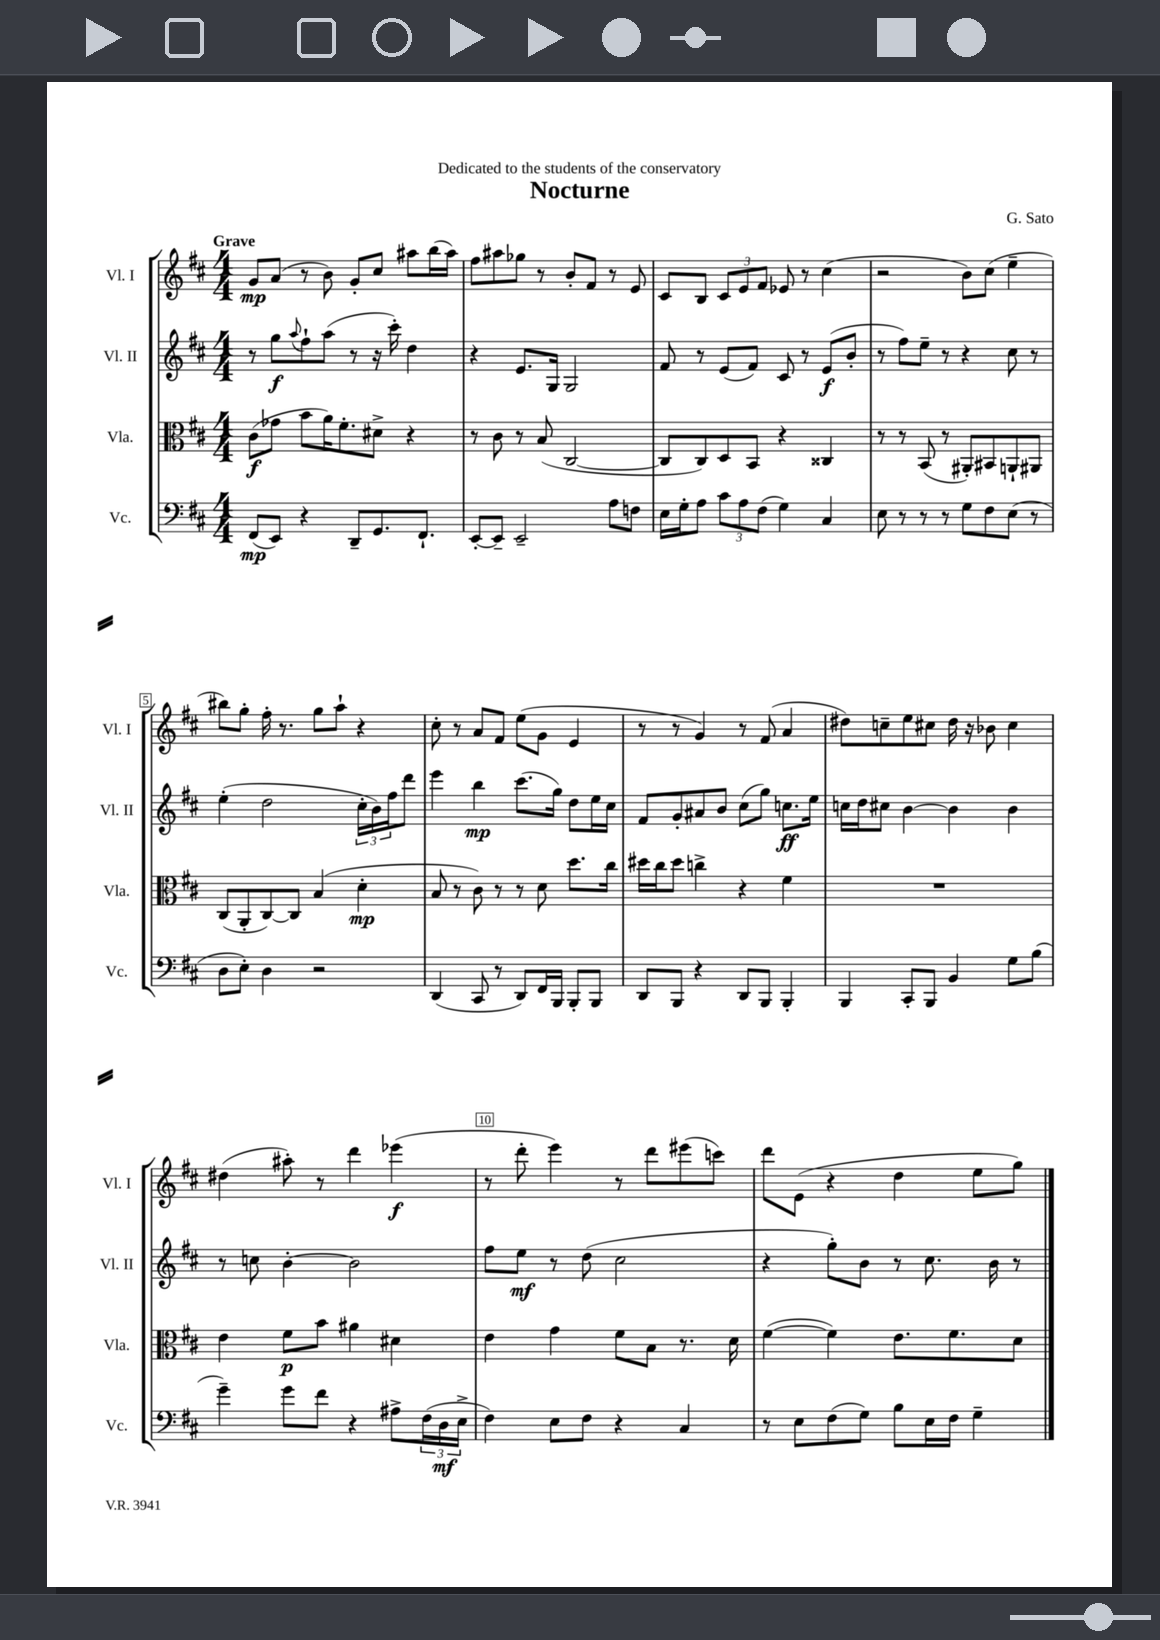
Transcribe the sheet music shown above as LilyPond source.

\header { title = "Nocturne" composer = "G. Sato" dedication = "Dedicated to the students of the conservatory" }
<<
\new StaffGroup <<
\new Staff = "s0" \with { instrumentName = "Vl. I" shortInstrumentName = "Vl. I" } {
    \clef treble \key d \major \numericTimeSignature \time 4/4 \tempo "Grave"
    g'8\mp a'8( r8 b'8) g'8-. cis''8 ais''8 b''16( ais''16) |
    fis''8 ais''8 ges''8 r8 b'8-. fis'8 r8 e'8 |
    cis'8 b8 \tuplet 3/2 { cis'8 e'8 fis'8 } ees'8 r8 cis''4( |
    r2 b'8) cis''8( e''4-- |
    bis''8) g''8-. fis''16-. r8. g''8 a''8-! r4 |
    cis''8-. r8 a'8 fis'8 e''8( g'8 e'4 |
    r8 r8 g'4) r8 fis'8( a'4 |
    dis''8) c''8-- e''8 cis''8 dis''16 r16 bes'8 cis''4 |
    dis''4( ais''8-.) r8 d'''4 ees'''4\f( |
    r8 d'''8-. e'''4) r8 d'''8 eis'''8( c'''8) |
    d'''8 e'8( r4 d''4 e''8 g''8) \bar "|." |
}
\new Staff = "s1" \with { instrumentName = "Vl. II" shortInstrumentName = "Vl. II" } {
    \clef treble \key d \major \numericTimeSignature \time 4/4
    r8 g''8\f \appoggiatura { a''8 } fis''8-! a''8( r8 r16 cis'''16-.) d''4 |
    r4 e'8. g16 g2 |
    fis'8 r8 e'8( fis'8) cis'8 r8 e'8\f( b'8-. |
    r8 fis''8) e''8-- r8 r4 cis''8 r8 |
    e''4-.( d''2 \tuplet 3/2 { cis''16-. b'16) fis''16 } d'''8 |
    e'''4 b''4\mp cis'''8.( g''16) d''8 e''16 cis''16 |
    fis'8 g'8-. ais'8 b'8 cis''8( g''8) c''8.\ff e''16 |
    c''16 d''16 cis''8 b'4~ b'4 b'4 |
    r8 c''8 b'4~-. b'2 |
    fis''8 e''8\mf r8 d''8( cis''2 |
    r4 g''8-.) b'8 r8 cis''8. b'16 r8 \bar "|." |
}
\new Staff = "s2" \with { instrumentName = "Vla." shortInstrumentName = "Vla." } {
    \clef alto \key d \major \numericTimeSignature \time 4/4
    cis'8\f( ges'8 b'8 a'16) fis'8.-. dis'8-> r4 |
    r8 cis'8 r8 b8( cis2~ |
    cis8 cis8) d8 b,8 r4 cisis4 |
    r8 r8 b,8( r8 ais,8-.) bis,8 a,8-! ais,8 |
    cis8( a,8-. cis8~) cis8 b4( d'4-.\mp |
    b8 r8 cis'8) r8 r8 d'8 d''8. cis''16 |
    dis''16 cis''16 dis''8 c''4-> r4 fis'4 |
    R1 |
    e'4 fis'8\p b'8 ais'4 dis'4 |
    e'4 g'4 fis'8 b8 r8. d'16 |
    fis'4~( fis'4) e'8. fis'8. d'8 \bar "|." |
}
\new Staff = "s3" \with { instrumentName = "Vc." shortInstrumentName = "Vc." } {
    \clef bass \key d \major \numericTimeSignature \time 4/4
    fis,8\mp( e,8) r4 d,8-- g,8. fis,8.-! |
    e,8~-. e,8-- e,2-- a8 f8 |
    e16 g16-. a8 \tuplet 3/2 { cis'8 a8 fis8( } g4) cis4 |
    e8 r8 r8 r8 g8 fis8 e8( r8 |
    d8 e8-.) d4 r2 |
    d,4( cis,8 r8 d,8) fis,16 b,,16 b,,8-. b,,8 |
    d,8 b,,8 r4 d,8 b,,8 b,,4-. |
    b,,4 cis,8-. b,,8 b,4 g8 b8( |
    g'4--) g'8 fis'8 r4 ais8-> \tuplet 3/2 { fis16( d16\mf e16-> } |
    fis4) e8 fis8 r4 cis4 |
    r8 e8 fis8( g8) b8 e16 fis16 g4-- \bar "|." |
}
>>
>>
\layout { \context { \Score \override BarNumber.break-visibility = ##(#f #t #t) barNumberVisibility = #(every-nth-bar-number-visible 5) \override BarNumber.stencil = #(make-stencil-boxer 0.1 0.3 ly:text-interface::print) } }
